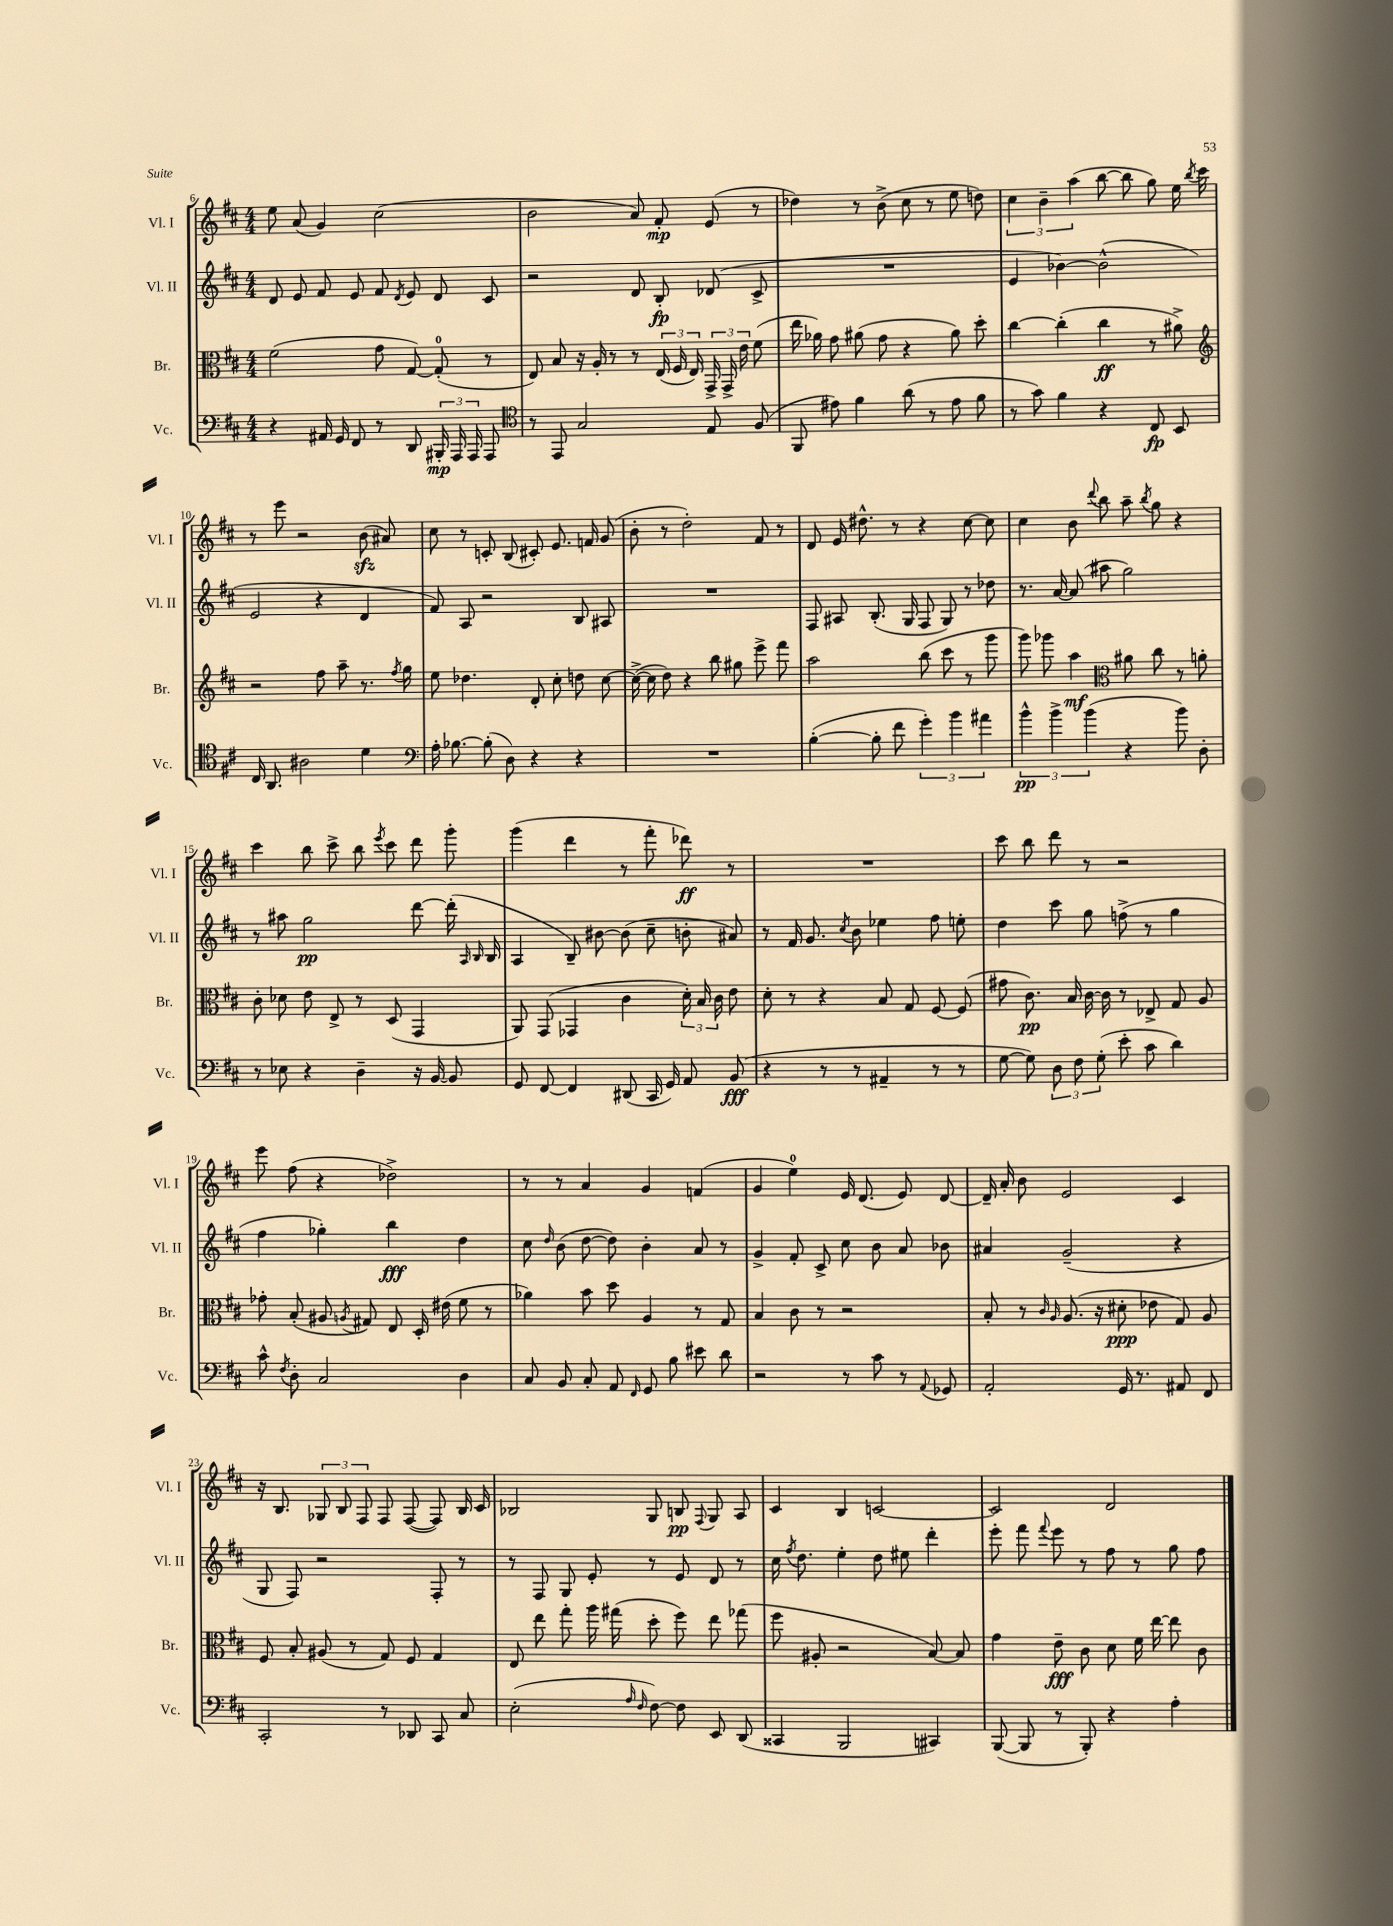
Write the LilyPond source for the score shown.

<<
\new StaffGroup <<
\new Staff = "s0" \with { instrumentName = "Vl. I" shortInstrumentName = "Vl. I" } {
    \clef treble \key d \major \numericTimeSignature \time 4/4
    \autoBeamOff e''8 a'8( g'4) cis''2( |
    b'2 a'8) fis'8-.\mp e'8( r8 |
    des''4) r8 b'8->( cis''8 r8 e''8 d''8) |
    \tuplet 3/2 { cis''4 b'4-- a''4( } b''8~ b''8 g''8) e''16 \acciaccatura { b''8 } cis'''16 |
    r8 e'''8 r2 b'8\sfz( ais'8) |
    cis''8 r8 c'8-. b8( cis'8-.) e'8. f'16 g'8( |
    b'8-. r8 d''2-.) fis'8 r8 |
    d'8 e'16 dis''8.-^ r8 r4 cis''8~ cis''8 |
    cis''4 b'8 \appoggiatura { d'''8 } b''8 a''8-- \acciaccatura { b''8 } g''8 r4 |
    cis'''4 b''8 cis'''8-> b''8 \acciaccatura { e'''8 } cis'''8 d'''8 g'''8-. |
    g'''4( d'''4 r8 fis'''8-. des'''8\ff) r8 |
    R1 |
    cis'''8 b''8 d'''8 r8 r2 |
    e'''8 fis''8( r4 des''2->) |
    r8 r8 a'4 g'4 f'4( |
    g'4 e''4-0) e'16 d'8.( e'8) d'8~ |
    d'16-- a'16-. b'8 e'2 cis'4 |
    r16 b8. \tuplet 3/2 { ges8 b8 fis8 } fis8 fis8~( fis8) b16 cis'16 |
    bes2 g8 b8\pp \appoggiatura { fis8 } g8 a8 |
    cis'4 b4 c'2~ |
    c'2 d'2 \bar "|." |
}
\new Staff = "s1" \with { instrumentName = "Vl. II" shortInstrumentName = "Vl. II" } {
    \clef treble \key d \major \numericTimeSignature \time 4/4
    \autoBeamOff d'8 e'8 fis'8 e'8 fis'8 \acciaccatura { d'8 } e'8 d'8 cis'8 |
    r2 d'8 b8-.\fp des'8( cis'8-> |
    R1 |
    e'4 bes'4~) bes'2-^( |
    e'2 r4 d'4 |
    fis'8) a8 r2 b8 ais8 |
    R1 |
    fis8 ais8 b8.-.( g16 fis8 g8) r8 des''8 |
    r8. a'16~ a'8( ais''8 g''2) |
    r8 ais''8 g''2\pp d'''8~ d'''16-.( \grace { a16 b16 } b16 |
    a4 b8--) bis'8~ bis'8( cis''8-- b'8-. ais'8) |
    r8 fis'16 g'8. \acciaccatura { cis''8 } b'8 ees''4 fis''8 e''8-. |
    d''4 cis'''8 g''8 f''8->( r8 g''4 |
    fis''4 ges''4-.) b''4\fff d''4 |
    cis''8 \grace { d''16 } b'8( d''8~ d''8) b'4-. a'8 r8 |
    g'4-> fis'8-. cis'8-> cis''8 b'8 a'8 bes'8 |
    ais'4 g'2--( r4 |
    g8 fis8) r2 fis8-. r8 |
    r8 fis8 g8 e'8-. r8 e'8 d'8 r8 |
    cis''16 \acciaccatura { fis''8 } d''8. e''4-. d''8 eis''8 d'''4-. |
    e'''8-. fis'''8 \appoggiatura { fis'''8 } e'''8 r8 fis''8 r8 g''8 fis''8 \bar "|." |
}
\new Staff = "s2" \with { instrumentName = "Br." shortInstrumentName = "Br." } {
    \clef alto \key d \major \numericTimeSignature \time 4/4
    \autoBeamOff fis'2( g'8 g8~) g8-0-.( r8 |
    e8) b8 r16 a16-. r8 r8 \tuplet 3/2 { e16( fis16 e16) } \tuplet 3/2 { g,16-> g,16-> e'16 } fis'8( |
    e''16 aes'16) g'8 ais'8( g'8 r4 ais'8) d''8-. |
    cis''4~ cis''4-.( cis''4\ff r8 ais'8->) |
    \clef treble r2 fis''8 a''8-- r8. \acciaccatura { fis''8 } g''16 |
    e''8 des''4. d'8-. cis''8-. d''8 cis''8~ |
    cis''16~->( cis''16 d''8) r4 b''8 gis''8 e'''8-> fis'''8 |
    a''2 b''8( cis'''8 r8 g'''8 |
    g'''8) ges'''8 a''4\mf \clef alto ais'8 cis''8 r8 a'8-. |
    cis'8-. des'8 e'8 e8-> r8 d8( g,4 |
    a,8) g,8( ges,4 cis'4 \tuplet 3/2 { d'16-.) b16 cis'16 } e'8 |
    d'8-. r8 r4 b8 g8 fis8~ fis8( |
    gis'8 cis'8.\pp) b16 cis'16~ cis'16 r8 ees8-> g8 a8 |
    ges'8-. b8-.( ais8 \acciaccatura { a8 } gis8) e8 d16-. eis'16( fis'8 r8 |
    aes'4) b'8 d''8 a4 r8 g8 |
    b4 cis'8 r8 r2 |
    b8-. r8 \grace { cis'16 a16 } a8.( r16 dis'8-.\ppp ees'8 g8) a8 |
    fis8 b8-. ais8( r8 g8) fis8 g4 |
    e8 e''8 g''8-. a''16 gis''16( d''8-. fis''8) e''8 ges''8( |
    fis''8 ais8-. r2 b8~) b8 |
    g'4 e'8--\fff cis'8 d'8 fis'16 e''16~ e''8 cis'8 \bar "|." |
}
\new Staff = "s3" \with { instrumentName = "Vc." shortInstrumentName = "Vc." } {
    \clef bass \key d \major \numericTimeSignature \time 4/4
    \autoBeamOff r4 ais,16 g,16 fis,8 r8 d,8 \tuplet 3/2 { bis,,16-.\mp a,,16 a,,16 } a,,8 |
    \clef tenor r8 e,8 g2 e8 fis8( |
    fis,8 eis'8) fis'4 a'8( r8 eis'8 fis'8 |
    r8 g'8) fis'4 r4 cis8\fp b,8 |
    cis16 a,8. ais2 d'4 |
    \clef bass a16-. bes8.~ bes8-.( d8) r4 r4 |
    R1 |
    b4~-.( b8-. fis'8 \tuplet 3/2 { g'4-.) b'4 ais'4 } |
    \tuplet 3/2 { b'4-^\pp b'4-> b'4( } r4 b'8) d8-. |
    r8 ees8 r4 d4-- r16 b,16~ b,8 |
    g,8 fis,8~ fis,4 dis,8( cis,16 g,16) a,8 b,8\fff( |
    r4 r8 r8 ais,4-- r8 r8 |
    g8~ g8) \tuplet 3/2 { d8 fis8 g8-.( } e'8-. cis'8 d'4) |
    cis'8-^ \acciaccatura { fis8 } d8-. cis2 d4 |
    cis8 b,8 cis8-. a,8 \grace { fis,16 } g,8 b8 eis'8 d'8 |
    r2 r8 cis'8 r8 \appoggiatura { a,8 } ges,8 |
    a,2-. g,16 r8. ais,8 fis,8 |
    cis,2-. r8 des,8 cis,8 cis8 |
    e2-.( \grace { a16 fis16 } fis8~) fis8 e,8 d,8( |
    cisis,4 b,,2 cis,4) |
    b,,8~( b,,8 r8 b,,8-.) r4 a4-. \bar "|." |
}
>>
>>
\layout { \context { \Score currentBarNumber = #6 } }
